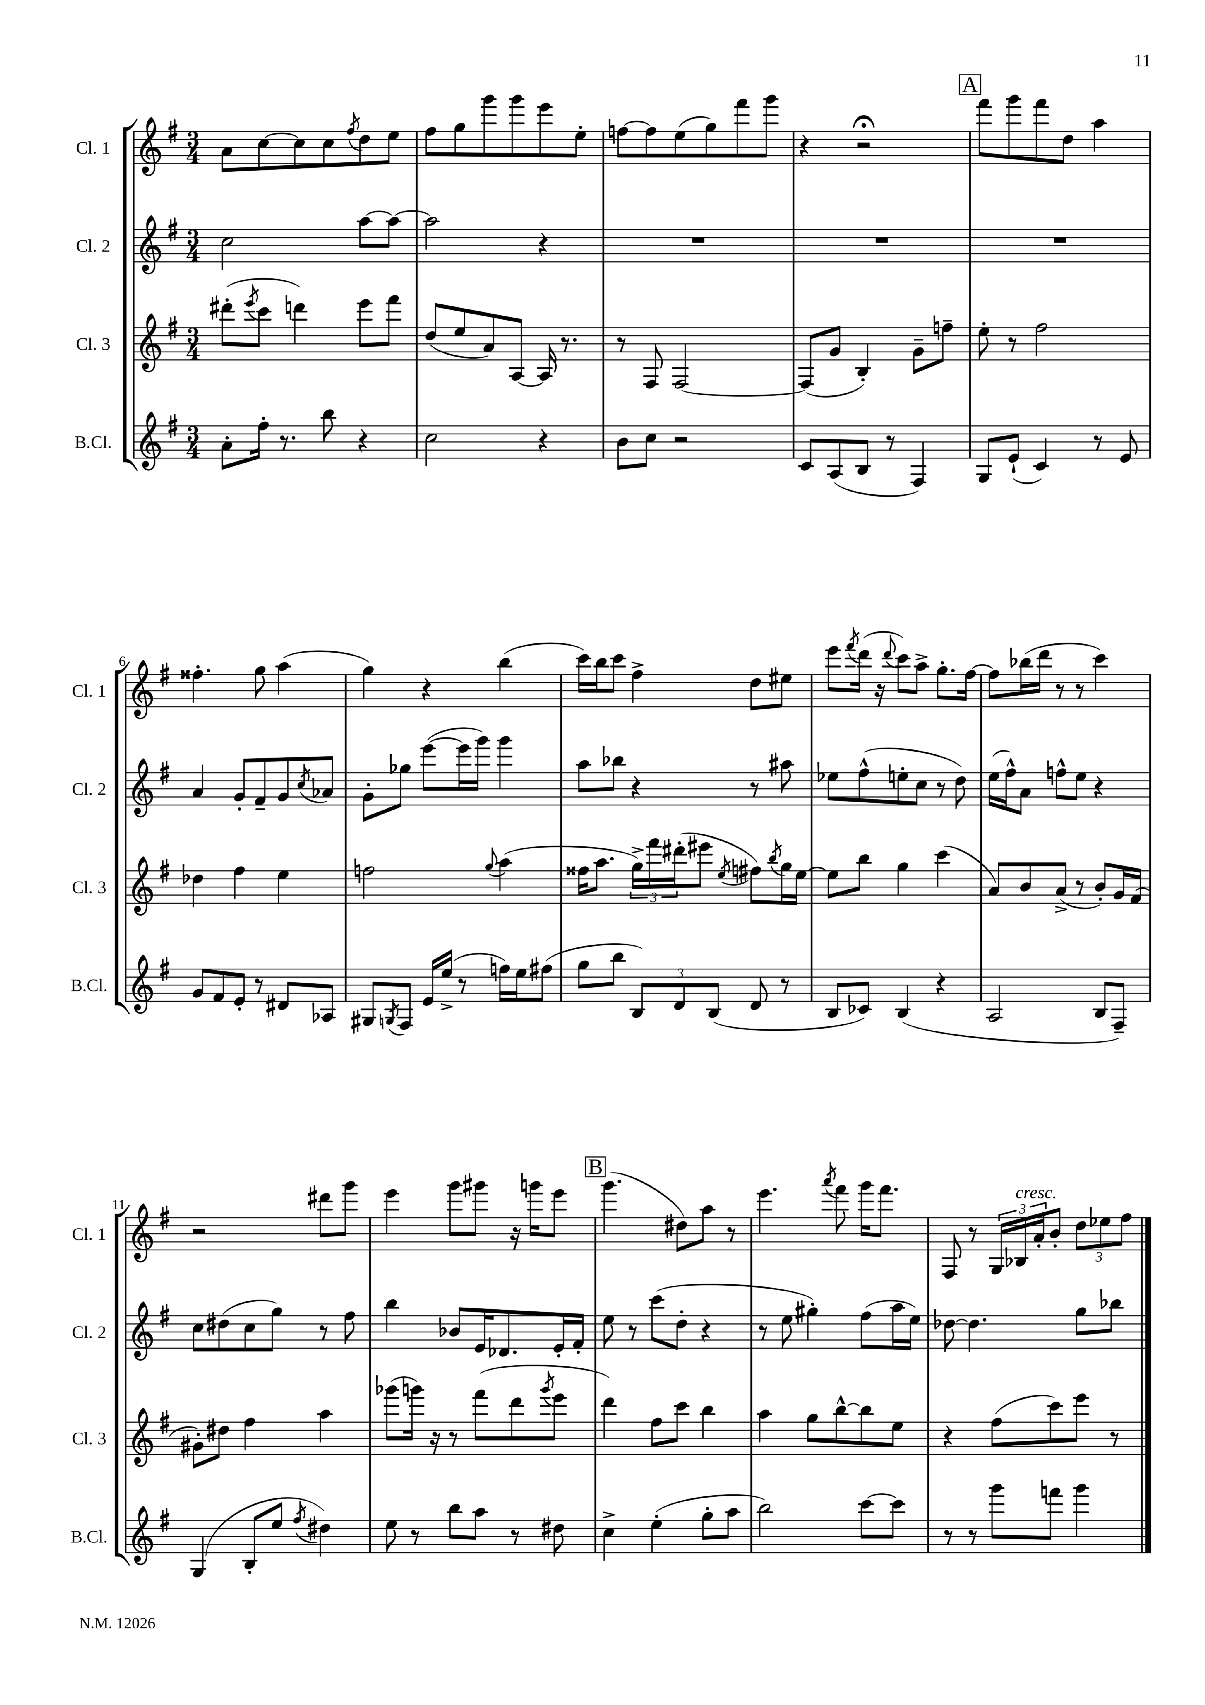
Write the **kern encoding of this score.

**kern	**kern	**kern	**kern
*staff4	*staff3	*staff2	*staff1
*clefG2	*clefG2	*clefG2	*clefG2
*k[f#]	*k[f#]	*k[f#]	*k[f#]
*M3/4	*M3/4	*M3/4	*M3/4
8a'	(8ddd#'	2cc	8a
.	8qeee	.	.
16ff#'	8ccc	.	[8cc
8.r	.	.	.
.	4ddd)	.	8cc]
8bb	.	.	8cc
.	.	.	8qff#
4r	8eee	[8aa	8dd
.	8fff#	8aa_	8ee
=	=	=	=
2cc	(8dd	2aa]	8ff#
.	8ee	.	8gg
.	8a)	.	8ggg
.	[8A	.	8ggg
4r	16A]	4r	8eee
.	8.r	.	.
.	.	.	8ee'
=	=	=	=
8b	8r	2.r	[8ff
8cc	8F#	.	8ff]
2r	[2F#	.	(8ee
.	.	.	8gg)
.	.	.	8fff#
.	.	.	8ggg
=	=	=	=
8c	(8F#]	2.r	4r
(8A	8g	.	.
8B	4B')	.	2r;
8r	.	.	.
4F#)	8g~	.	.
.	8ff~	.	.
=	=	=	=
8G	8ee'	2.r	8fff#
(8e`	8r	.	8ggg
4c)	2ff#	.	8fff#
.	.	.	8dd
8r	.	.	4aa
8e	.	.	.
=	=	=	=
8g	4dd-	4a	4.ff##'
8f#	.	.	.
8e'	4ff#	8g'	.
8r	.	8f#~	8gg
8d#	4ee	8g	(4aa
.	.	8qcc	.
8A-	.	8a-	.
=	=	=	=
8G#	2ff	8g'	4gg)
8qG	.	.	.
8F#	.	8gg-	.
16e	.	([8eee	4r
(16ee^	.	.	.
8r	.	16eee]	.
.	.	16ggg)	.
.	8qqgg	.	.
16ff)	(4aa	4ggg	(4bb
16ee	.	.	.
(8ff#	.	.	.
=	=	=	=
8gg	16ff##	8aa	16ccc)
.	8.aa	.	16bb
8bb	.	8bb-	8ccc
12B)	24gg^)	4r	4ff#^
.	24fff#	.	.
12d	(24ddd#'	.	.
.	8eee#	.	.
(12B	.	.	.
.	8qee	.	.
8d	8ff#)	8r	8dd
.	8qbb	.	.
8r	16gg	8aa#	8ee#
.	[16ee	.	.
=	=	=	=
8B	8ee]	8ee-	8eee
.	.	.	8qfff#
8c-)	8bb	(8ff#^^	(16ddd
.	.	.	16r
.	.	.	8qqddd
(4B	4gg	8ee'	8ccc)
.	.	8cc	8aa^
4r	(4ccc	8r	8.gg'
.	.	8dd)	.
.	.	.	[16ff#
=	=	=	=
2A	8a)	(16ee	8ff#]
.	.	16ff#^^)	.
.	8b	8a	(16bb-
.	.	.	16ddd
.	(8a^	8ff^^	8r
.	8r	8ee	8r
8B	8b')	4r	4ccc)
8F#~)	16g	.	.
.	(16f#	.	.
=	=	=	=
(4G	8g#')	8cc	2r
.	8dd#	(8dd#	.
8B'	4ff#	8cc	.
8ee	.	8gg)	.
8qff#	.	.	.
4dd#)	4aa	8r	8ddd#
.	.	8ff#	8ggg
=	=	=	=
8ee	(8ggg-	4bb	4eee
8r	16ggg)	.	.
.	16r	.	.
8bb	8r	8b-	8ggg
8aa	(8fff#	16e	8ggg#
.	.	8.d-	.
8r	8ddd	.	16r
.	.	.	16ggg
.	8qggg	.	.
8dd#	8eee	16e'	8eee
.	.	16f#'	.
=	=	=	=
4cc^	4ddd)	8ee	(4.ggg
.	.	8r	.
(4ee'	8ff#	(8ccc	.
.	8ccc	8dd'	8dd#)
8gg'	4bb	4r	8aa
8aa	.	.	8r
=	=	=	=
2bb)	4aa	8r	4.eee
.	.	8ee	.
.	8gg	4gg#')	.
.	.	.	8qaaa
.	[8bb^^	.	8fff#
[8ccc	8bb]	(8ff#	16ggg
.	.	.	8.fff#
8ccc]	8ee	16aa	.
.	.	16ee)	.
=	=	=	=
8r	4r	[8dd-	8F#
8r	.	4.dd-]	8r
8ggg	(8ff#	.	24G
.	.	.	24B-
.	.	.	24a'
8fff	8ccc)	.	8b'
4ggg	8eee	8gg	12dd
.	.	.	12ee-
.	8r	8bb-	.
.	.	.	12ff#
==	==	==	==
*-	*-	*-	*-
